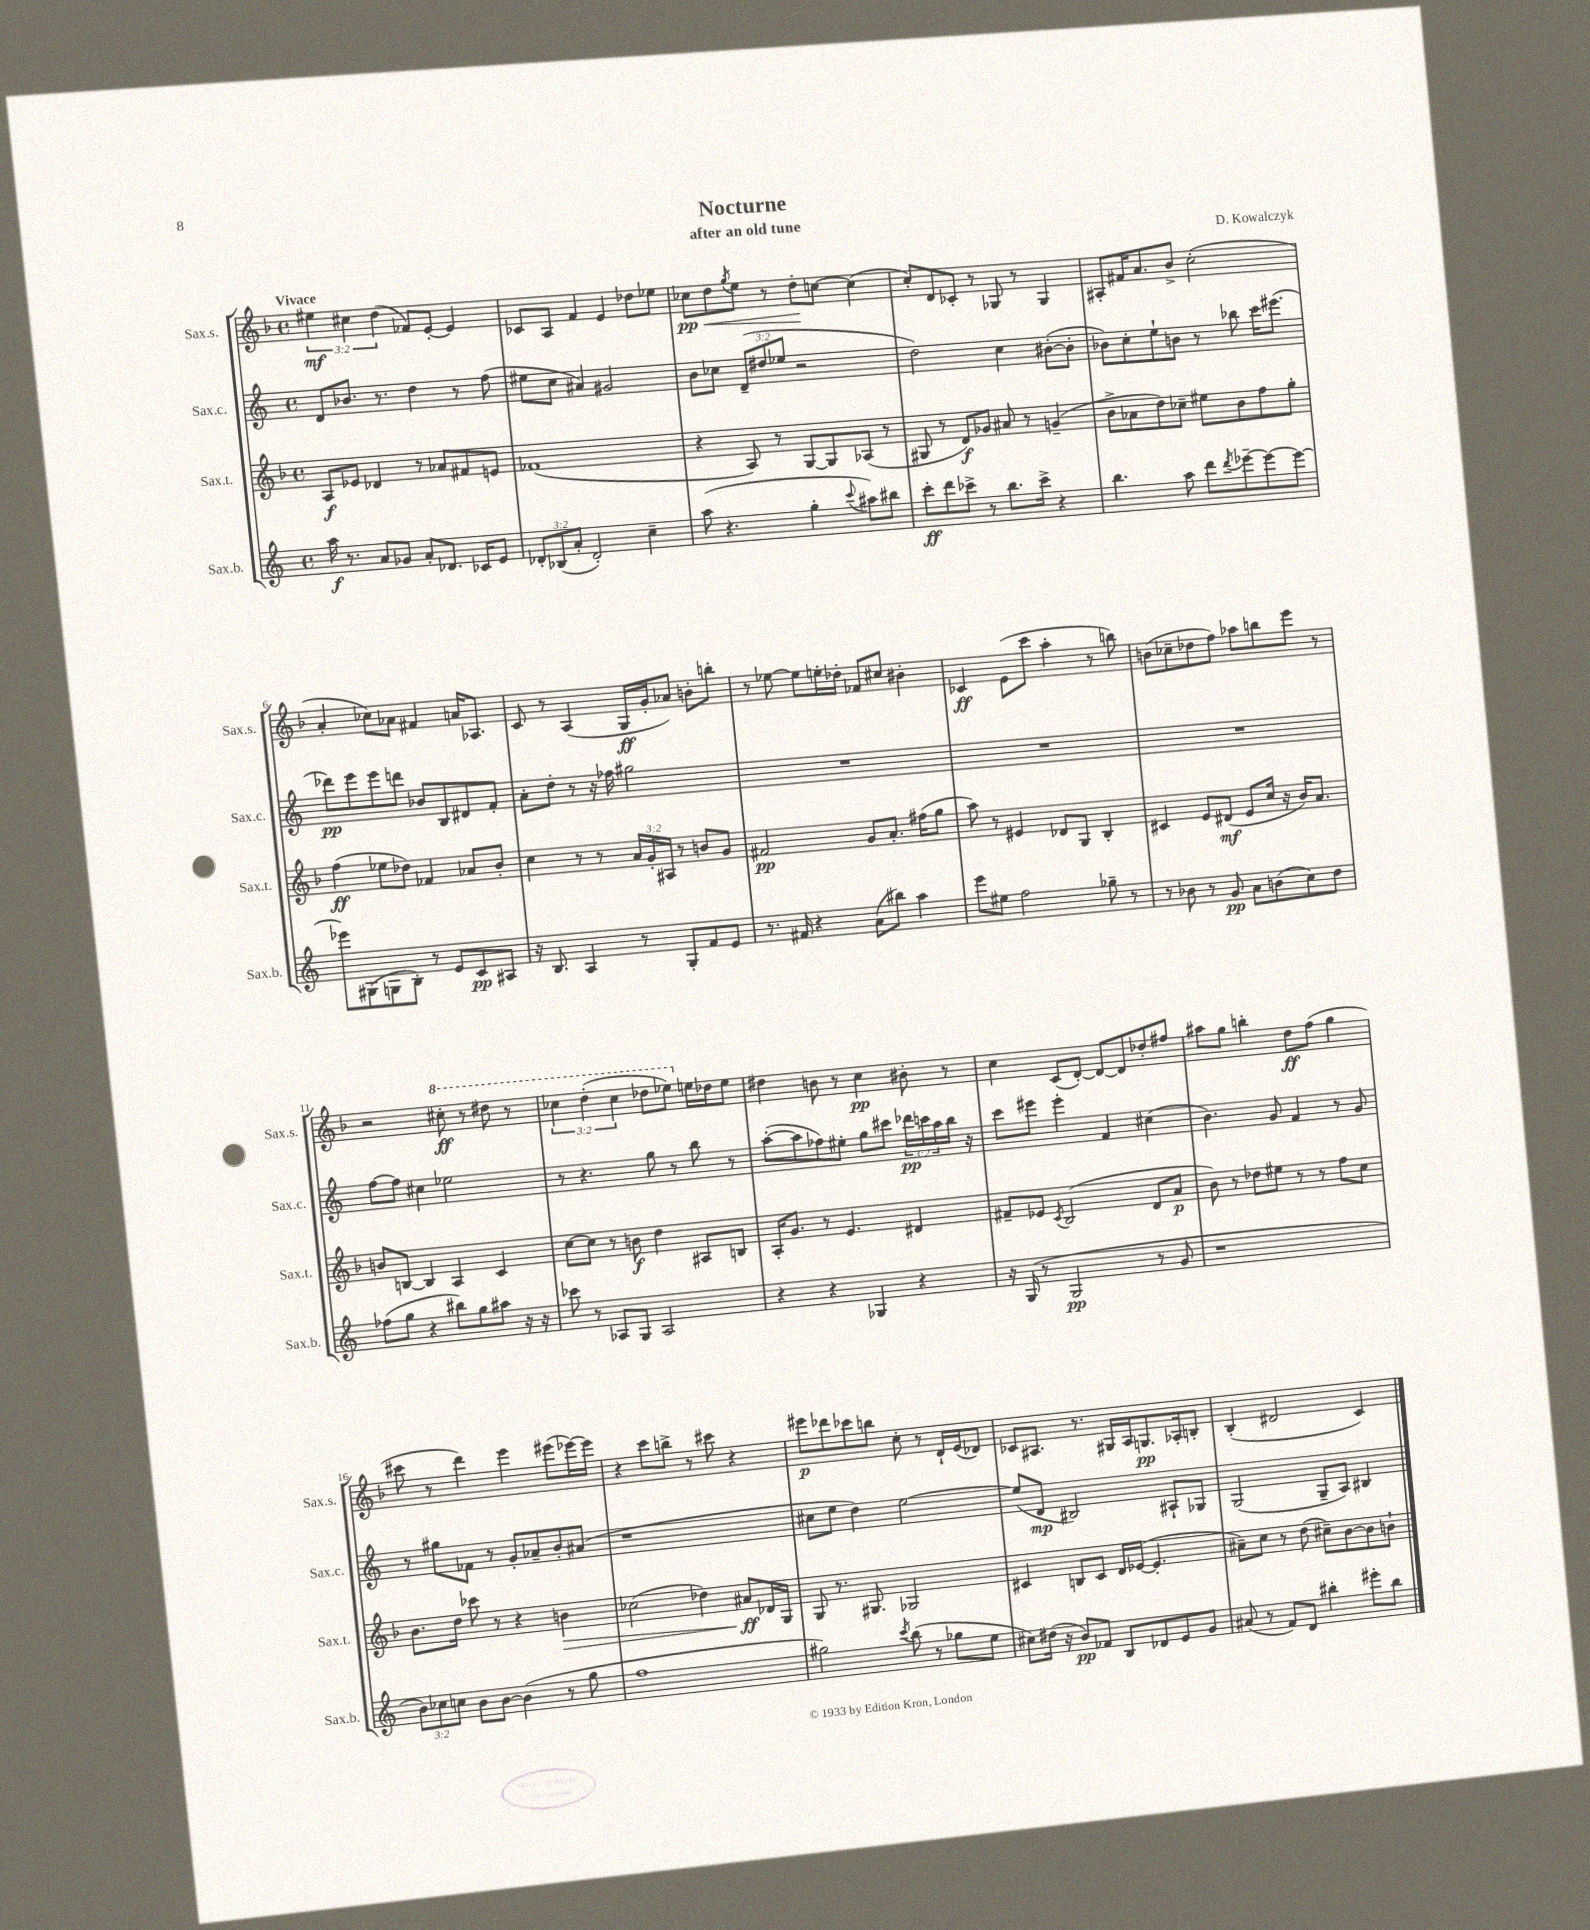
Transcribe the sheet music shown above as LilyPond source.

\header { title = "Nocturne" composer = "D. Kowalczyk" subtitle = "after an old tune" }
<<
\new StaffGroup <<
\new Staff = "s0" \with { instrumentName = "Sax.s." shortInstrumentName = "Sax.s." } {
    \clef treble \key f \major \defaultTimeSignature \time 4/4 \override Staff.TupletNumber.text = #tuplet-number::calc-fraction-text \tempo "Vivace"
    \tuplet 3/2 { eis''4\mf cis''4 d''4( } fes'8) e'8~-. e'4 |
    ces'8 a8 f'4 e'4 des''8 ees''8 |
    ces''8\pp\< d''8 \acciaccatura { g''8 } e''8 r8 d''8-.\! c''8~ c''4( |
    c''8-.) d'8 ces'8-. r8 ges8 r8 ges4 |
    ais8-. fis'16 a'8. bes'8-> c''2-.( |
    a'4-. ces''8) aes'8 fis'4 a'16 aes8. |
    c'8 r8 a4( g16\ff g'16-. aes'8) b'8-. b''8-. |
    r8 ees''8~ ees''8 e''16-. des''16-. fes'8 cis''8 bis'4-. |
    ces'4\ff e'8( c'''8 a''4-. r8 b''8) |
    b'8( ces''8-- des''8 f''8) aes''8 b''8 e'''8 r8 |
    r2 \ottava #1 cis'''8-.\ff r8 dis'''8 r8 |
    \tuplet 3/2 { ces'''4 d'''4-.( ces'''4 } des'''8 ees'''8) \ottava #0 e''!16 des''16 e''8 |
    dis''4 b'8 r8 c''4\pp bis'8-. r8 |
    c''4 c'8( d'8~-.) d'8~ d'8 des''8-. fis''8 |
    ais''8 g''8 b''4-. d''8\ff f''8( g''4 |
    cis'''8 r8 d'''4) e'''4 eis'''8( ees'''16~) ees'''16 |
    r4 c'''8 b''8-> r8 cis'''8 r4 |
    eis'''8\p des'''8 ces'''8 b''8 c''8-. r8 d'16-! e'16( des'8) |
    ces'8 ais8. r8. gis16 ais16 g8.\pp aes16-. b8-. |
    bes4-.( dis'2 c'4) \bar "|." |
}
\new Staff = "s1" \with { instrumentName = "Sax.c." shortInstrumentName = "Sax.c." } {
    \clef treble \key c \major \defaultTimeSignature \time 4/4 \override Staff.TupletNumber.text = #tuplet-number::calc-fraction-text
    d'8 bes'8. r8. d''4 r8 f''8( |
    eis''8 c''8 ais'4) gis'2 |
    b'8 ces''8 \tuplet 3/2 { d'8--( dis''8 ees''8 } r2 |
    d''2) c''4 bis'8~-.( bis'8-. |
    bes'8) c''8-. e''8-! b'8 r8 bes''8 c'''16 eis'''8.( |
    des'''8\pp) e'''8 e'''8 d'''8 bes'8 b8 dis'8 f'8-. |
    a'8-. d''8-. r8 r16 fes''16 gis''2 |
    R1 |
    R1 |
    R1 |
    f''8~ f''8 cis''4 ees''2 |
    r8 r4. g''8 r8 b''8 r8 |
    a''8~-.( a''8 fes''8) eis''8-. g''8 cis'''8 \tuplet 3/2 { des'''16\pp c'''16 a''16 } b''16 r16 |
    c'''8 eis'''8 eis'''4-. f'4 cis''4( |
    b'4.) g'8 f'4 r8 g'8 |
    r8 gis''8 fes'8 r8 g'8-. aes'8-- b'8-. ais'8( |
    r1 |
    cis''8 e''8 d''4) e''2~ |
    e''8( d'8\mp bis2) ais8-! ges8 |
    g2( g8-- a8) bis4 \bar "|." |
}
\new Staff = "s2" \with { instrumentName = "Sax.t." shortInstrumentName = "Sax.t." } {
    \clef treble \key f \major \defaultTimeSignature \time 4/4 \override Staff.TupletNumber.text = #tuplet-number::calc-fraction-text
    a8\f ees'8 des'4 r8 aes'8 fis'8 e'8 |
    fes'1( |
    r4 a8) r8 g8~ g8 aes8( r8 |
    gis8 r8 d'8\f) ges'8 ais'8 r8 g'4--( |
    bes'8-> aes'8 d''8) ces''8-- eis''8 bes'8 f''8 g''8-. |
    f''4\ff( ees''8 des''8) fes'4 aes'8 bes'8-. |
    c''4 r8 r8 \tuplet 3/2 { a'16 g'16-. ais16 } r8 b'8 g'8 |
    fis'2\pp g'8 a'8.-. fis''16( g''8 |
    a''8) r8 eis'4 des'8 g8 bes4-. |
    cis'4 e'8 dis'8\mf( e'8 c''16 r16 bes'16) a'8. |
    b'8 b8~ b4 a4 c'4 |
    c''8~ c''8 r8 b'8\f d''4 ais8 b8 |
    a16-. g'8. r8 e'4. dis'4 |
    fis'8-- ees'8 \acciaccatura { c'8 } bes2( d'8 a'8\p |
    bes'8) r8 des''8 eis''8 r8 r8 f''8 c''8 |
    bes'8. d''16 ces'''8 r8 r4 b'4\> |
    ces''2( des''4) ais'8\ff\! des'16 g16 |
    g8 r8. gis8. ges2 |
    cis'4 b8 cis'8 d'16 ees'16~( ees'4.-. |
    ais'8--) c''8 r8 d''8( cis''8--) bes'8~ bes'8 b'8-! \bar "|." |
}
\new Staff = "s3" \with { instrumentName = "Sax.b." shortInstrumentName = "Sax.b." } {
    \clef treble \key c \major \defaultTimeSignature \time 4/4 \override Staff.TupletNumber.text = #tuplet-number::calc-fraction-text
    a''16\f r8. a'8 ges'8 a'8-. des'8. ces'16 e'8 |
    \tuplet 3/2 { des'8-. bes8( a'8-. } des'2-.) c''4-- |
    a''8( r4. g''4-. \appoggiatura { c'''8 } ais''8) bis''8 |
    c'''8-.\ff d'''8 ces'''8-> r8 b''8. ces'''16-> r4 |
    b''4. a''8 d'''8 \acciaccatura { d'''8 } ees'''8~-- ees'''8~ ees'''8~ |
    ees'''8 gis8( g8 b8-.) r8 e'8 c'8\pp ais8 |
    r16 b8. a4 r8 g8-. f'8 e'8 |
    r8. fis'16 r4 a'8( bis''8) a''4 |
    e'''8 eis''8 f''2 ges''8-- r8 |
    r8 bes'8 r8 g'8\pp a'8 b'8( c''8) d''8 |
    fes''8( g''8 r4 bis''8) g''8 ais''8 r16 r16 |
    ces'''8 r8 aes8 g8 aes2 |
    r4 r4 ges4 r4 |
    r16 g16( r8 g2\pp r8 g'8 |
    r1 |
    \tuplet 3/2 { b'8) ces''8 c''8 } b'8 b'8~ b'4( r8 g''8 |
    f''1 |
    gis''2) \acciaccatura { c'''8 } b''8( r8 ges''8 e''8 |
    cis''8) dis''16( r16 b'8\pp) fes'8 b8 des'8 e'8 g'8 |
    ais'8( r8 f'8) d'8 bis''4-. eis'''8-. bis''8 \bar "|." |
}
>>
>>
